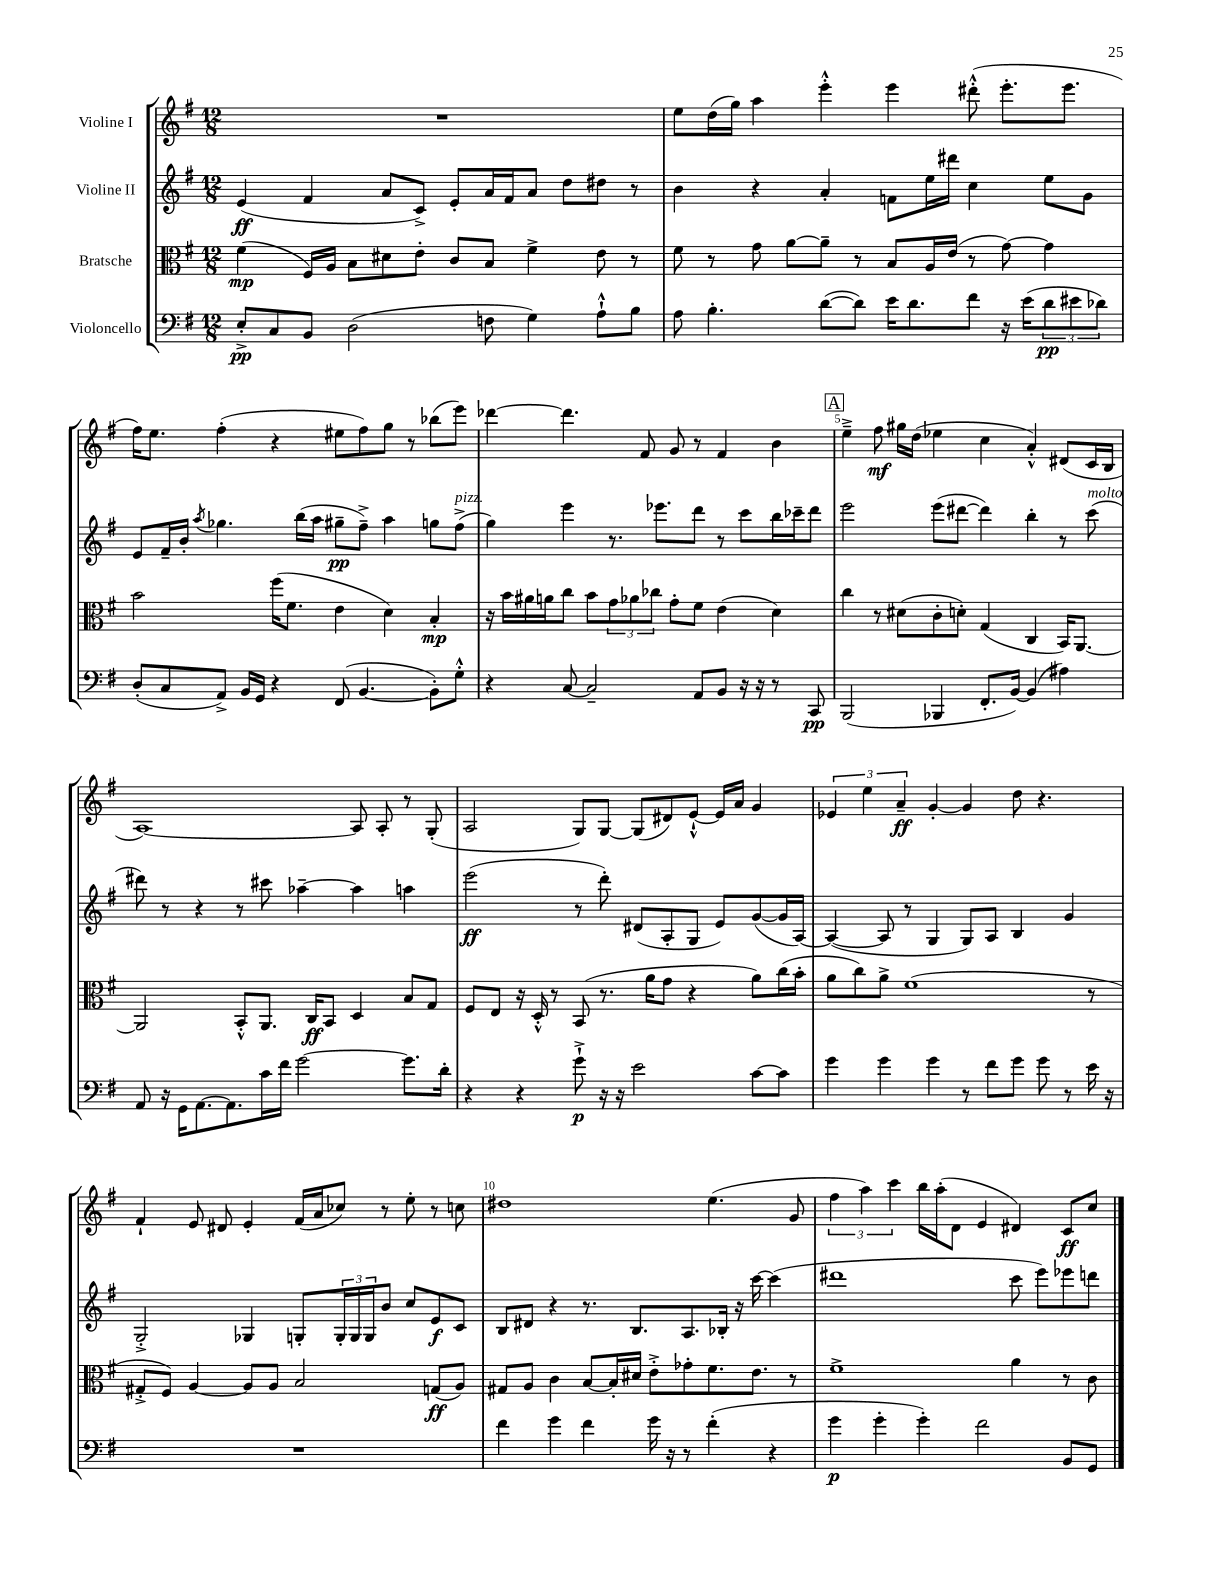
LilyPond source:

<<
\new StaffGroup <<
\new Staff = "s0" \with { instrumentName = "Violine I" } {
    \clef treble \key g \major \numericTimeSignature \time 12/8
    R1. |
    e''8 d''16( g''16) a''4 e'''4-.-^ e'''4 dis'''8-.-^( e'''8.-. e'''8. |
    fis''16) e''8. fis''4-.( r4 eis''8 fis''8) g''8 r8 bes''8( e'''8) |
    des'''4~ des'''4. fis'8 g'8 r8 fis'4 b'4 |
    \mark \markup { \box "A" } e''4---> fis''8\mf gis''16 d''16( ees''4 c''4 a'4-.-^) dis'8( c'16 b16 |
    a1~) a8 a8-. r8 g8-.( |
    a2 g8) g8~ g8( dis'8) e'8~-!-^ e'16 a'16 g'4 |
    \tuplet 3/2 { ees'4 e''4 a'4--\ff } g'4~-. g'4 d''8 r4. |
    fis'4-! e'8 dis'8 e'4-. fis'16( a'16 ces''8) r8 e''8-. r8 c''8 |
    dis''1 e''4.( g'8 |
    \tuplet 3/2 { fis''4 a''4) c'''4 } b''16 a''16-.( d'8 e'4 dis'4) c'8\ff c''8 \bar "|." |
}
\new Staff = "s1" \with { instrumentName = "Violine II" } {
    \clef treble \key g \major \numericTimeSignature \time 12/8
    e'4\ff( fis'4 a'8 c'8->) e'8-. a'16 fis'16 a'8 d''8 dis''8 r8 |
    b'4 r4 a'4-. f'8 e''16 dis'''16 c''4 e''8 g'8 |
    e'8 fis'16-- b'16-. \acciaccatura { a''8 } ges''4. b''16( a''16 gis''8--\pp fis''8--->) a''4 g''8 fis''8->^\markup { \italic "pizz." }( |
    g''4) e'''4 r8. ees'''8. d'''8 r8 c'''8 b''16 ces'''16-- d'''8 |
    \mark \markup { \box "A" } e'''2 e'''8( dis'''8~ dis'''4) b''4-. r8 c'''8^\markup { \italic "molto" }( |
    dis'''8) r8 r4 r8 cis'''8 aes''4~-- aes''4 a''4 |
    e'''2\ff( r8 d'''8-.) dis'8( a8-. g8 e'8) g'8~( g'16 a16~) |
    a4~( a8 r8 g4 g8) a8 b4 g'4 |
    g2-.-> ges4 g8-. \tuplet 3/2 { g16-. g16 g16 } b'8 c''8 e'8\f c'8 |
    b8 dis'8 r4 r8. b8. a8. bes16-. r16 c'''16~ c'''4( |
    dis'''1 c'''8 e'''8) ees'''8 d'''8 \bar "|." |
}
\new Staff = "s2" \with { instrumentName = "Bratsche" } {
    \clef alto \key g \major \numericTimeSignature \time 12/8
    fis'4\mp( fis16) a16 b8 dis'8 e'8-. c'8 b8 fis'4-> e'8 r8 |
    fis'8 r8 g'8 a'8~ a'8-- r8 b8 a16 e'16( r8 g'8~) g'4 |
    b'2 fis''16( fis'8. e'4 d'4) b4-.\mp |
    r16 b'16 ais'16 a'16 c''8 b'8 \tuplet 3/2 { g'8 aes'8 ces''8 } g'8-. fis'8 e'4( d'4) |
    \mark \markup { \box "A" } c''4 r8 dis'8( c'8-. d'8-.) g4( c4 b,16) a,8.~ |
    a,2 b,8-.-^ a,8. c16\ff b,8 d4 b8 g8 |
    fis8 e8 r16 d16-.-^ r8 b,8( r8. a'16 g'8 r4 a'8) c''16( b'16-. |
    a'8 c''8) a'8-> fis'1( r8 |
    gis8-.-> fis8) a4~ a8 a8 b2 g8\ff( a8) |
    gis8 a8 c'4 b8~ b16-. dis'16 e'8-.-> ges'8-. fis'8. e'8. r8 |
    fis'1-> a'4 r8 c'8 \bar "|." |
}
\new Staff = "s3" \with { instrumentName = "Violoncello" } {
    \clef bass \key g \major \numericTimeSignature \time 12/8
    e8-.->\pp c8 b,8 d2( f8 g4) a8-!-^ b8 |
    a8 b4.-. d'8~( d'8) e'16 d'8. fis'8 r16 e'16( \tuplet 3/2 { d'8\pp eis'8 des'8) } |
    d8-.( c8 a,8->) b,16 g,16 r4 fis,8( b,4.~ b,8-.) g8-.-^ |
    r4 c8~ c2-- a,8 b,8 r16 r16 r8 c,8\pp |
    \mark \markup { \box "A" } b,,2( bes,,4 fis,8.-. b,16~) b,4( ais4) |
    a,8 r16 g,16 a,8.~ a,8. c'16 fis'16 g'2~ g'8. d'16-. |
    r4 r4 g'8-!->\p r16 r16 e'2 c'8~ c'8 |
    g'4 g'4 g'4 r8 fis'8 g'8 g'8 r8 e'16 r16 |
    R1. |
    fis'4 g'4 fis'4 g'16 r16 r8 fis'4-.( r4 |
    g'4\p g'4-. g'4-.) fis'2 b,8 g,8 \bar "|." |
}
>>
>>
\layout { \context { \Score \override BarNumber.break-visibility = ##(#f #t #t) barNumberVisibility = #(every-nth-bar-number-visible 5) } }
